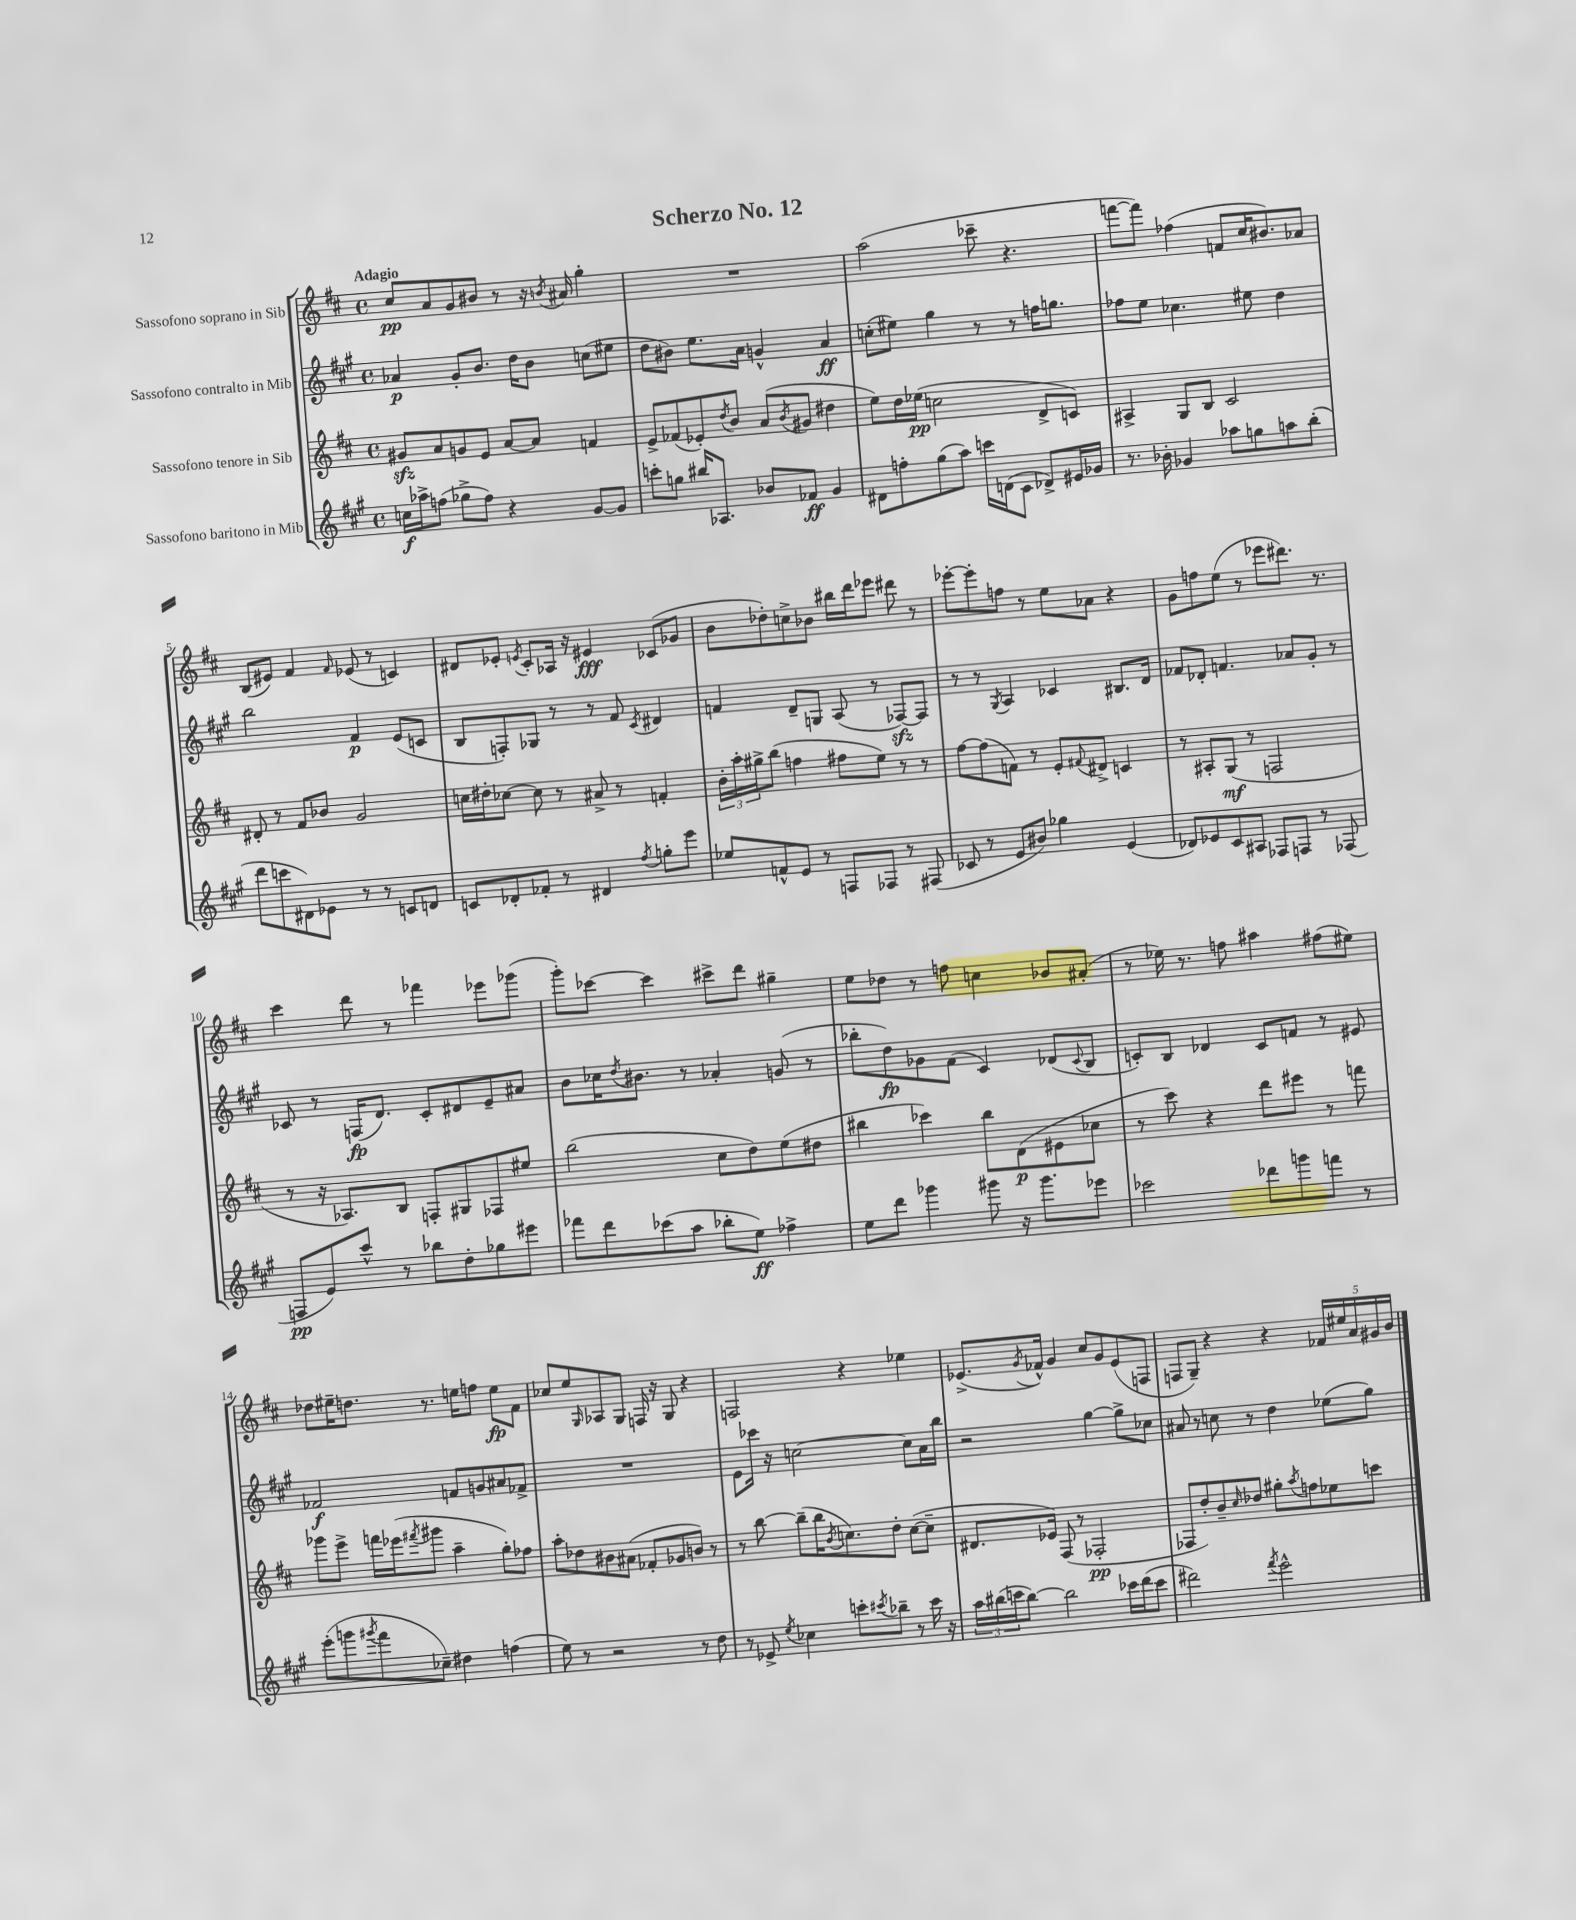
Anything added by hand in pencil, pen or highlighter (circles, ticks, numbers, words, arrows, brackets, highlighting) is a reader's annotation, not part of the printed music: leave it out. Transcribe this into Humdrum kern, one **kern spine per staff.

**kern	**dynam	**kern	**dynam	**kern	**dynam	**kern	**dynam
*part4	*part4	*part3	*part3	*part2	*part2	*part1	*part1
*staff4	*staff4	*staff3	*staff3	*staff2	*staff2	*staff1	*staff1
*I"Sassofono baritono in Mib	*	*I"Sassofono tenore in Sib	*	*I"Sassofono contralto in Mib	*	*I"Sassofono soprano in Sib	*
*clefG2	*	*clefG2	*	*clefG2	*	*clefG2	*
*k[f#c#g#]	*	*k[f#c#]	*	*k[f#c#g#]	*	*k[f#c#]	*
*M4/4	*	*M4/4	*	*M4/4	*	*M4/4	*
*met(c)	*	*met(c)	*	*met(c)	*	*met(c)	*
=1	=1	=1	=1	=1	=1	=1	=1
!	!	!	!	!	!	!LO:TX:a:B:t=Adagio	!
16ccn\LL	f	8g#Xzz/L	.	4a-X/	p	8cc#/L	pp
16aa-X^\J	.	.	.	.	.	.	.
(8ffn\J	.	8a/	.	.	.	8a/	.
8gg-X^\L	.	8gn/	.	8g#'/L	.	8g/	.
8ff\J)	.	8e/J	.	8.b/J	.	8b#X/J	.
4r	.	[8a/L	.	.	.	8r	.
.	.	.	.	16dd\KL	.	.	.
.	.	8a/J]	.	8b\J	.	16r	.
.	.	.	.	.	.	8qbn/	.
.	.	.	.	.	.	16a#X/	.
[8g#/L	.	4fn/	.	(8ccn\L	.	4gg'\	.
8g#/J]	.	.	.	8ee#X\J	.	.	.
=2	=2	=2	=2	=2	=2	=2	=2
8cccn'\L	.	8e^/L	.	8dd\L	.	1r	.
8ggn\J	.	(8f-X/	.	8b#X\J)	.	.	.
16bb#X/KL	.	8e-X'/)	.	8.ee\L	.	.	.
8.A-X/J	.	.	.	.	.	.	.
.	.	8qdd/	.	.	.	.	.
.	.	8b/J	.	.	.	.	.
.	.	.	.	16a\Jk	.	.	.
8b-X/L	.	(8a/L	.	4gn^^/	.	.	.
.	.	8qb/	.	.	.	.	.
8f-X/J	ff	8g#X/J	.	.	.	.	.
4g#/	.	4dd#X\	.	4a/	ff	.	.
=3	=3	=3	=3	=3	=3	=3	=3
8d#X\L	.	8ee\L)	.	(8ccn'\L	.	(2aa\	.
8ffn'\	.	16dd\L	.	8ee#X\J)	.	.	.
.	.	(16ee-X\JJ	pp	.	.	.	.
(8gg#\	.	2ccn\	.	4gg#\	.	.	.
8aa\J)	.	.	.	.	.	.	.
16cccn\LL	.	.	.	8r	.	8ccc-X~\	.
(16dn\J	.	.	.	.	.	.	.
8c#\J	.	.	.	8r	.	4.r	.
8d-X^/L)	.	8d^/L	.	16ffn\KL	.	.	.
.	.	.	.	8.ggn\J	.	.	.
16e#X/L	.	8cn/J)	.	.	.	.	.
16g-X/JJ	.	.	.	.	.	.	.
=4	=4	=4	=4	=4	=4	=4	=4
8.r	.	4A#X^/	.	8ff-X\L	.	[8fffn\L	.
.	.	.	.	8ee\J	.	8fff\J])	.
16b-X'\	.	.	.	.	.	.	.
4g-X/	.	8G/L	.	4.cc-X\	.	(4ff-X\	.
.	.	8B/J	.	.	.	.	.
8aa-X\L	.	2c#/	.	.	.	8fn/L	.
8ggn\	.	.	.	8ee#X\	.	16cc#/K	.
.	.	.	.	.	.	8.b#X/)	.
8aan\	.	.	.	4dd\	.	.	.
(8bb'\J	.	.	.	.	.	8a-X/J	.
!!LO:LB:g=z
=5	=5	=5	=5	=5	=5	=5	=5
8ddd\L	.	8d#X'/	.	2bb\	.	(8B/L	.
8cccn\	.	8r	.	.	.	8e#X/J)	.
8d#X\)	.	8f#/L	.	.	.	4f#/	.
8e-X\J	.	8b-X/J	.	.	.	.	.
.	.	.	.	.	.	16qqf#/	.
8r	.	2g/	.	4f#/	p	(8e-X/	.
8r	.	.	.	.	.	8r	.
8cn/L	.	.	.	(8e/L	.	4cn/)	.
8dn/J	.	.	.	8cn/J	.	.	.
=6	=6	=6	=6	=6	=6	=6	=6
8cn/L	.	16ccn\LL	.	8B/L	.	8d#X/L	.
.	.	16dd#X'\J	.	.	.	.	.
8d-X'/	.	[8cc-X\J	.	8Fn'/)	.	8e-X'/J	.
.	.	.	.	.	.	8qen/	.
8f-X'/J	.	8cc-\]	.	8G-X/J	.	8c#'/L	.
8r	.	8r	.	8r	.	16A-X/Jk	.
.	.	.	.	.	.	16r	.
4d#X/	.	8a#X^/	.	8r	.	4e#X/	fff
.	.	8r	.	8f#/	.	.	.
8qff#/	.	.	.	8qc#/	.	.	.
8ggn'\L	.	4fn'/	.	4d#X/	.	(8c-X/L	.
8eee\J	.	.	.	.	.	8g-X/J	.
=7	=7	=7	=7	=7	=7	=7	=7
8ee-X/L	.	24b'\LL	.	4fn/	.	8b\L	.
.	.	24aa'\	.	.	.	.	.
.	.	24gg#X^\J	.	.	.	.	.
8fn^^/	.	(8bb\J	.	.	.	8dd-X'\)	.
8e/J	.	4ffn\	.	8d~/L	.	8ccn^\	.
8r	.	.	.	8Gn/J	.	8b-X\J	.
8Fn/L	.	8ff#X\L	.	(8A/	.	16bb#X\LL	.
.	.	.	.	.	.	16ddd\J	.
8F-X/J	.	8ee\J)	.	8r	.	8eee-X\J	.
8r	.	8r	.	[8F-Xzz/L)	.	8ddd#X\	.
(8F#X/	.	8r	.	8F-/J]	.	8r	.
=8	=8	=8	=8	=8	=8	=8	=8
8c-X/	.	[8ff#\L	.	8r	.	[8eee-X'\L	.
8r	.	(8ff#\]	.	8r	.	8eee-'\]	.
.	.	.	.	8qG#/	.	.	.
8e/L	.	8fn\J)	.	4A/	.	8ffn\J	.
8b#X/J)	.	8r	.	.	.	8r	.
4gg-X\	.	8e'/L	.	4c-X/	.	8ee\L	.
.	.	8qqf#X/	.	.	.	.	.
.	.	8d#X^/J	.	.	.	8a-X\J	.
(4e/	.	4cn/	.	8.B#X/L	.	4r	.
.	.	.	.	16d/Jk	.	.	.
=9	=9	=9	=9	=9	=9	=9	=9
8d-X/L)	.	8r	.	8f-X/L	.	8g\L	.
8e-X/	.	8A#X'/L	.	8d-X'/J	.	8ffn\	.
8c#/	.	(8G/J	mf	4.fn/	.	(8ee\J	.
8A#X/J	.	8r	.	.	.	8r	.
8F-X/L	.	2Fn/	.	.	.	8eee-X\L	.
8Fn/J	.	.	.	8a-X/L	.	8.ddd#X\J)	.
8r	.	.	.	8g#'/J	.	.	.
.	.	.	.	.	.	8.r	.
(8F-X/	.	.	.	8r	.	.	.
!!LO:LB:g=z
=10	=10	=10	=10	=10	=10	=10	=10
8Fn/L	pp	8r	.	8c-X/	.	4ccc#\	.
8e/)	.	16r	.	8r	.	.	.
.	.	8.A-X/L)	.	.	.	.	.
8ccc#^^/J	.	.	.	(16Fn/KL	fp	8ddd\	.
.	.	.	.	8.d/J)	.	.	.
8r	.	8B/J	.	.	.	8r	.
8bb-X\L	.	8Fn'/L	.	8c-'/L	.	4fff-X\	.
8dd'\	.	8G#X/	.	8d#X/	.	.	.
8gg-X\	.	8F-X/	.	8e~/	.	8eee-X\L	.
8eee#X\J	.	8ee#X/J	.	8a#X/J	.	(8ggg-X\J	.
=11	=11	=11	=11	=11	=11	=11	=11
8fff-X\L	.	(2bb\	.	8b\L	.	8ggg'\L)	.
8ddd\	.	.	.	16cc-X\K	.	[8ccc-X\J	.
.	.	.	.	8qdd/	.	.	.
.	.	.	.	8.b#X\J	.	.	.
(8ccc-X\	.	.	.	.	.	4ccc-\]	.
8aa\J	.	.	.	8r	.	.	.
8bb-X'\L	.	8cc#\L	.	4a-X'/	.	8ccc#X^\L	.
8ee\J)	ff	8dd\)	.	.	.	8ddd\J	.
4ff-X^\	.	(8ee\	.	(8gn/	.	4gg#X~\	.
.	.	8dd#X\J	.	8r	.	.	.
=12	=12	=12	=12	=12	=12	=12	=12
8ee\L	.	4bb#X\	.	8bb-X'\L	.	8ee\L	.
8ddd\J	.	.	.	8dd\)	fp	8dd-X\J	.
4ggg-X\	.	4ccc-X\)	.	8g-X\	.	8r	.
.	.	.	.	(8f#\J	.	8ffn\	.
8ggg#X\	.	8bb#\L	.	4c#/)	.	4ccn\	.
16r	.	(8d\	p	.	.	.	.
8.ggg#\L	.	.	.	.	.	.	.
.	.	8e#X\	.	(8d-X/L	.	8b-X/L	.
.	.	.	.	8qqc#/	.	.	.
8eee-X\J	.	8cc-X\J	.	8B/J	.	(8a#X'/J	.
=13	=13	=13	=13	=13	=13	=13	=13
2ccc-X\	.	8r	.	8cn'/L)	.	8r	.
.	.	8ccc#\)	.	8B/J	.	16ee-X\)	.
.	.	.	.	.	.	8.r	.
.	.	4r	.	4d-X/	.	.	.
.	.	.	.	.	.	8ffn\	.
8ddd-X\L	.	8ddd\L	.	8c/L	.	4aa#X\	.
8gggn\	.	8eee#X\J	.	8fn/J	.	.	.
8fffn\J	.	8r	.	8r	.	(8ff#X\L	.
8r	.	8fffn\	.	8e#X/	.	8ee#X\J)	.
!!LO:LB:g=z
=14	=14	=14	=14	=14	=14	=14	=14
(8eee'\L	.	8ggg-X\L	.	2f-X/	f	8dd-X\L	.
8gggn\	.	8eee^\J	.	.	.	16ee#X~\K	.
.	.	.	.	.	.	8.ddn\J	.
8qggg#X/	.	.	.	.	.	.	.
8fff#\	.	16fffn\LL	.	.	.	.	.
.	.	(16eee-X\J	.	.	.	.	.
.	.	8qfff#X/	.	.	.	.	.
8cc-X~\J)	.	8ggg#X\J	.	.	.	8.r	.
4dd#X\	.	4aa~\	.	8fn/L	.	.	.
.	.	.	.	.	.	16een\KL	.
.	.	.	.	8gn/	.	8ffn\J	.
(4ffn\	.	8gg'\L)	.	8a#X/	.	8ee\L	fp
.	.	8ff-X\J	.	8f-X^/J	.	8f#\J	.
=15	=15	=15	=15	=15	=15	=15	=15
8ee\)	.	8aa'\L	.	1r	.	8cc-X/L	.
8r	.	8dd-X\	.	.	.	8ee/	.
.	.	.	.	.	.	16qqG/	.
2r	.	8b#X\	.	.	.	8A-X/	.
.	.	(8a#X\J	.	.	.	8G/J	.
.	.	8f-X'/L	.	.	.	16Fn/	.
.	.	.	.	.	.	16r	.
.	.	8g-X/	.	.	.	8G/	.
8r	.	8bn/J)	.	.	.	4r	.
8dd\	.	8r	.	.	.	.	.
=16	=16	=16	=16	=16	=16	=16	=16
8r	.	8r	.	8e\L	.	2Fn/	.
8e-X^/	.	[8bb\	.	16ccc-X\Jk	.	.	.
.	.	.	.	16r	.	.	.
8qee/	.	.	.	.	.	.	.
4cc-X\	.	(8bb~\L]	.	[2ccn\	.	.	.
.	.	16bb\K	.	.	.	.	.
.	.	8qb/	.	.	.	.	.
.	.	8.ccn\)	.	.	.	.	.
8cccn'\L	.	.	.	.	.	4r	.
8qccc#X/	.	.	.	.	.	.	.
8bb-X~\J	.	8dd'\J	.	.	.	.	.
8r	.	([8cc\L	.	8cc\L]	.	4ee-X\	.
16ccc#\	.	8cc~\J]	.	16a\L	.	.	.
16r	.	.	.	16bb\JJ	.	.	.
=17	=17	=17	=17	=17	=17	=17	=17
24aa\LL	.	8.d#X/L	.	2r	.	(8.e-X^/L	.
(24bb#X\	.	.	.	.	.	.	.
24cccn\J	.	.	.	.	.	.	.
[8bb#\J)	.	.	.	.	.	.	.
.	.	.	.	.	.	8qg/	.
.	.	16e-X/Jk)	.	.	.	16f-X^^/Jk)	.
2bb#\]	.	(8F#/	.	.	.	4g/	.
.	.	8r	.	.	.	.	.
.	.	2F-X'/	pp	[4gg#\	.	8cc#/L	.
.	.	.	.	.	.	8g/	.
16ccc-X\LL	.	.	.	8gg#^\L]	.	(8e-/	.
(16ddd\J	.	.	.	.	.	.	.
8ccc-\J	.	.	.	8cc-X\J	.	8Fn/J	.
=18	=18	=18	=18	=18	=18	=18	=18
2ddd#X\)	.	8F-X/L	.	8a#X/	.	8Fn/L	.
.	.	8dd'/)	.	8r	.	8G~/J)	.
.	.	8b~/	.	8ccn\	.	4r	.
.	.	16qqcc#/	.	.	.	.	.
.	.	8dd-X/J	.	8r	.	.	.
8qfff#/	.	.	.	.	.	.	.
2eee^^\	.	8gg#X'\L	.	4dd\	.	4r	.
.	.	8qaa/	.	.	.	.	.
.	.	8ffn\	.	.	.	.	.
.	.	8ee-X\	.	(8ee-X\L	.	20f-X/LL	.
.	.	.	.	.	.	20ee#X/	.
.	.	.	.	.	.	20a/	.
.	.	8cccn\J	.	8gg#\J)	.	.	.
.	.	.	.	.	.	20g#X/	.
.	.	.	.	.	.	20b/JJ	.
==	==	==	==	==	==	==	==
*-	*-	*-	*-	*-	*-	*-	*-
